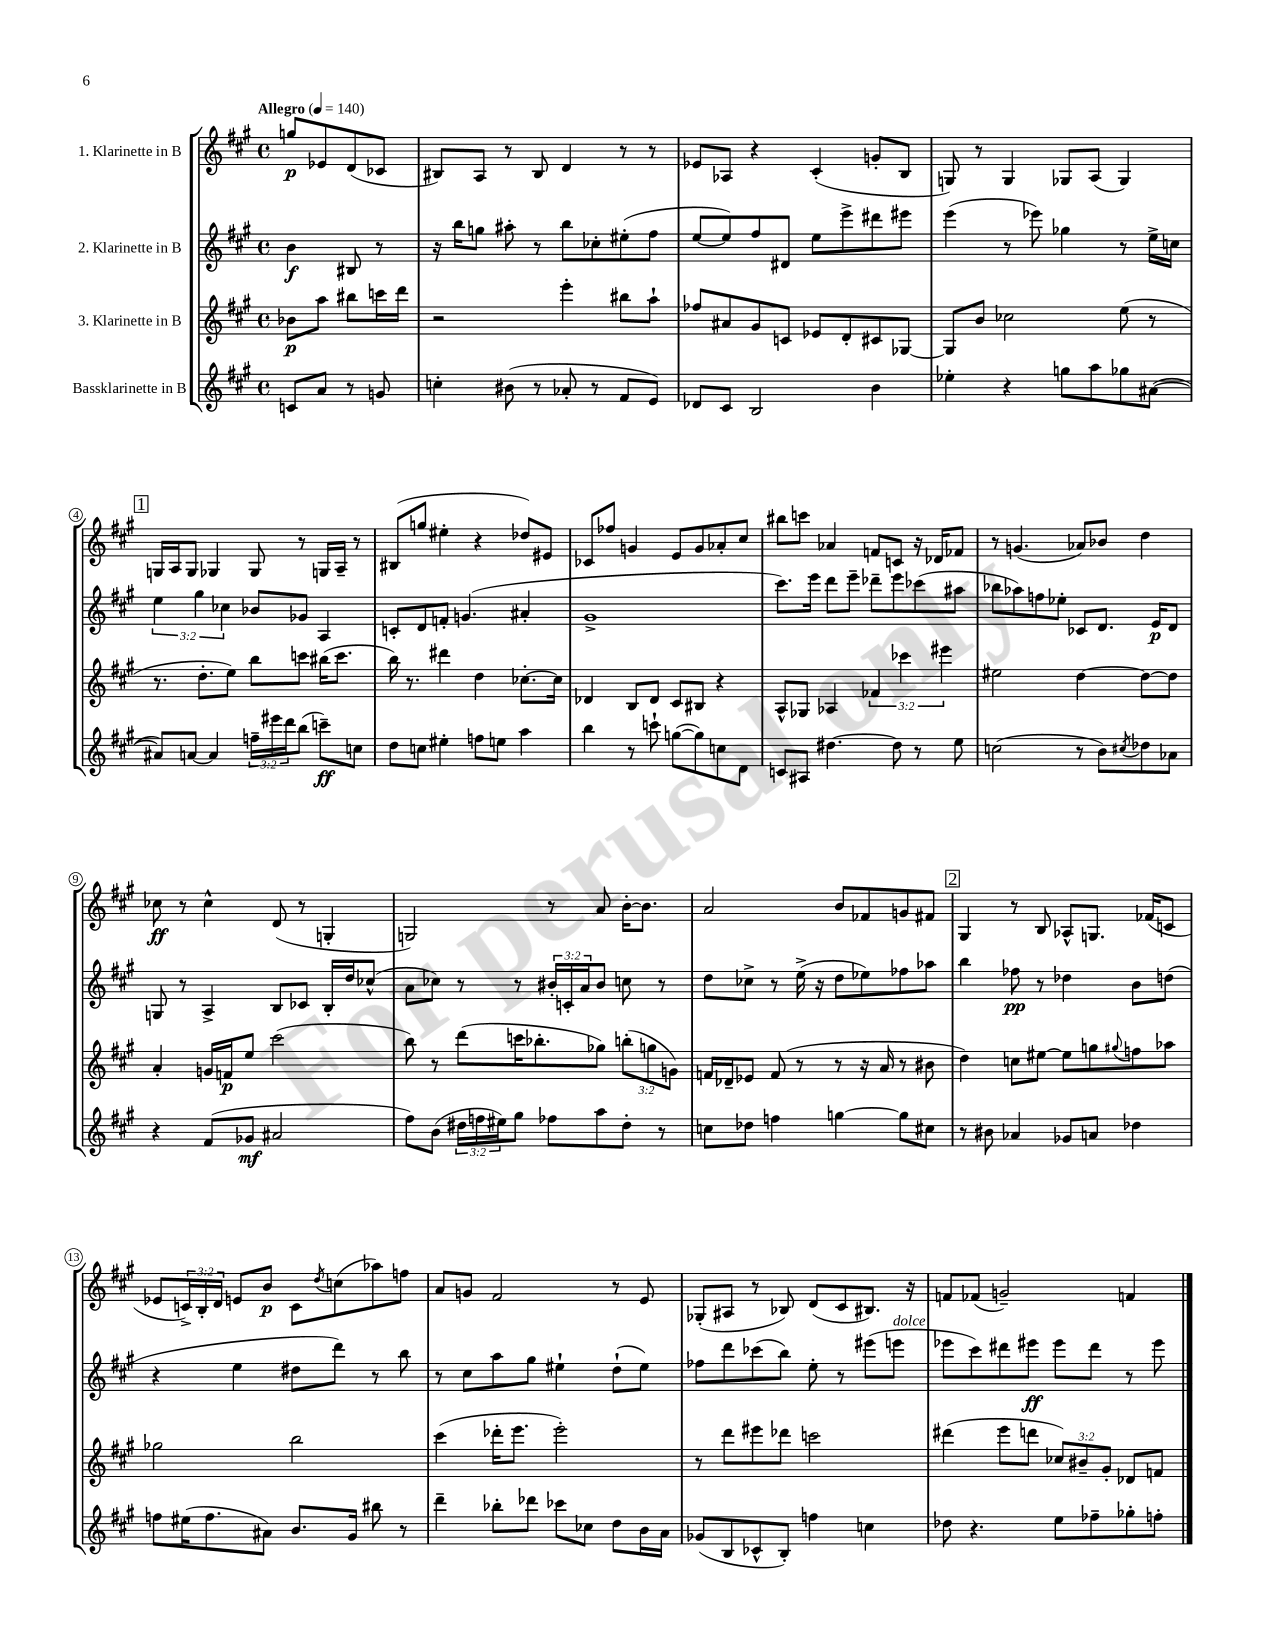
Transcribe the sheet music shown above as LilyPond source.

<<
\new StaffGroup <<
\new Staff = "s0" \with { instrumentName = "1. Klarinette in B" } {
    \clef treble \key a \major \defaultTimeSignature \time 4/4 \override Staff.TupletNumber.text = #tuplet-number::calc-fraction-text \partial 2 \tempo "Allegro" 4 = 140
    g''8\p ees'8 d'8( ces'8 |
    bis8) a8 r8 bis8 d'4 r8 r8 |
    ees'8 aes8 r4 cis'4-.( g'8-. b8 |
    g8) r8 g4 ges8 a8( ges4) |
    \mark \markup { \box "1" } g16 a16 g8 ges4 ges8 r8 g16 a16-- r8 |
    bis8( g''8 eis''4-. r4 des''8) eis'8 |
    ces'8 fes''8 g'4 e'8 g'8 aes'8-. cis''8 |
    bis''8 c'''8 aes'4 f'8 c'8 r16 des'16 fes'8 |
    r8 g'4.( aes'8) bes'8 d''4 |
    ces''8\ff r8 ces''4-^ d'8( r8 g4-. |
    g2) r8 a'8 b'16~-. b'8. |
    a'2 b'8 fes'8 g'8 fis'8 |
    \mark \markup { \box "2" } gis4 r8 b8 aes8-^ g8. fes'16( c'8 |
    ees'8 \tuplet 3/2 { c'16->) b16-. d'16 } e'8 b'8\p c'8 \acciaccatura { d''8 } c''8( aes''8) f''8 |
    a'8 g'8 fis'2 r8 e'8 |
    ges8-.( ais8 r8 bes8) d'8( cis'8 bis8.) r16 |
    f'8 fes'8( g'2--) f'4 \bar "|." |
}
\new Staff = "s1" \with { instrumentName = "2. Klarinette in B" } {
    \clef treble \key a \major \defaultTimeSignature \time 4/4 \override Staff.TupletNumber.text = #tuplet-number::calc-fraction-text \partial 2
    b'4\f bis8 r8 |
    r16 b''16 g''8 ais''8-. r8 b''8 ces''8-. eis''8-.( fis''8 |
    e''8~ e''8) fis''8 dis'8 e''8 e'''8-> dis'''8 eis'''8 |
    e'''4( r8 ees'''8) ges''4 r8 e''16-> c''16 |
    \mark \markup { \box "1" } \tuplet 3/2 { e''4 gis''4 ces''4 } bes'8 ges'8 a4 |
    c'8-. d'8 f'8-. g'4.( ais'4-. |
    gis'1-> |
    cis'''8.) e'''16 d'''8 e'''8-- des'''8-- e'''8 ces'''8( ais''8 |
    bes''8 aes''8) f''8 ees''8-. ces'8 d'8. e'16\p d'8 |
    g8 r8 a4-> b8 ces'8 b16-. d''16 ces''8-^( |
    a'8 ces''8) r8 r8 \tuplet 3/2 { bis'16-. c'16-. a'16 } bis'8 c''8 r8 |
    d''8 ces''8-> r8 e''16->( r16 d''8 ees''8) fes''8 aes''8 |
    \mark \markup { \box "2" } b''4 fes''8\pp r8 des''4 b'8 d''8( |
    r4 e''4 dis''8 d'''8) r8 b''8 |
    r8 cis''8 a''8 gis''8 eis''4-! d''8-!( eis''8) |
    fes''8 d'''8 ces'''8( b''8) e''8-. r8 eis'''8( e'''8^\markup { \italic "dolce" } |
    ees'''8 cis'''8) dis'''8 eis'''8\ff eis'''8 dis'''8 r8 eis'''8 \bar "|." |
}
\new Staff = "s2" \with { instrumentName = "3. Klarinette in B" } {
    \clef treble \key a \major \defaultTimeSignature \time 4/4 \override Staff.TupletNumber.text = #tuplet-number::calc-fraction-text \partial 2
    bes'8\p a''8 bis''8 c'''16 d'''16 |
    r2 e'''4-. bis''8 a''8-! |
    fes''8 ais'8 gis'8 c'8 ees'8 d'8-. cis'8 ges8~ |
    ges8 b'8 ces''2 e''8( r8 |
    \mark \markup { \box "1" } r8. d''8.-. e''8) b''8 c'''8 bis''16( c'''8. |
    b''16) r8. dis'''4 d''4 ces''8.~-. ces''16 |
    des'4 b8 des'8 cis'8 bis8 r4 |
    a8-^ ges8 aes4 \tuplet 3/2 { fes'4 ces'''4 eis'''4 } |
    eis''2 d''4~ d''8~ d''8 |
    a'4-. g'16 f'16\p e''8 cis'''2( |
    b''8) r8 d'''8( c'''16 bes''8.-. ges''8) \tuplet 3/2 { b''8-.( g''8 g'8) } |
    f'16 des'16-- ees'8 f'8( r8 r8 r16 a'16 r8 bis'8 |
    \mark \markup { \box "2" } d''4) c''8 eis''8~ eis''8 g''8 \appoggiatura { gis''8 } f''8 aes''8 |
    ges''2 b''2 |
    cis'''4( des'''16-. e'''8. e'''2-.) |
    r8 d'''8 eis'''8 des'''8 c'''2 |
    dis'''4( e'''8 d'''8 \tuplet 3/2 { ces''8) bis'8-- gis'8-. } des'8 f'8 \bar "|." |
}
\new Staff = "s3" \with { instrumentName = "Bassklarinette in B" } {
    \clef treble \key a \major \defaultTimeSignature \time 4/4 \override Staff.TupletNumber.text = #tuplet-number::calc-fraction-text \partial 2
    c'8 a'8 r8 g'8 |
    c''4-. bis'8( r8 aes'8-. r8 fis'8 e'8) |
    des'8 cis'8 b2 b'4 |
    ees''4-. r4 g''8 a''8 ges''8 ais'8~( |
    \mark \markup { \box "1" } ais'8) a'8~ a'4 \tuplet 3/2 { f''16-- eis'''16 d'''16 } b''8( c'''8--\ff) c''8 |
    d''8 c''8 eis''4-. f''8 e''8 a''4 |
    b''4 r8 c'''8-! g''8~( g''8) c''8 d'8 |
    c'8 ais8 dis''4.~ dis''8 r8 e''8 |
    c''2( r8 b'8) \acciaccatura { cis''8 } des''8 aes'8 |
    r4 fis'8( ges'8\mf ais'2 |
    fis''8) b'8( \tuplet 3/2 { dis''16 f''16 eis''16) } gis''8 fes''8 a''8 dis''8-. r8 |
    c''8 des''8 f''4 g''4~ g''8 cis''8 |
    \mark \markup { \box "2" } r8 bis'8 aes'4 ges'8 a'8 des''4 |
    f''8 eis''16( f''8. ais'8) b'8. gis'16 bis''8 r8 |
    d'''4-- bes''8-. des'''8 ces'''8 ces''8 d''8 b'16 a'16 |
    ges'8( b8 ces'8-^ b8-.) f''4 c''4 |
    des''8 r4. e''8 fes''8-- ges''8-. f''8-. \bar "|." |
}
>>
>>
\layout { \context { \Score \override BarNumber.stencil = #(make-stencil-circler 0.1 0.3 ly:text-interface::print) } }
